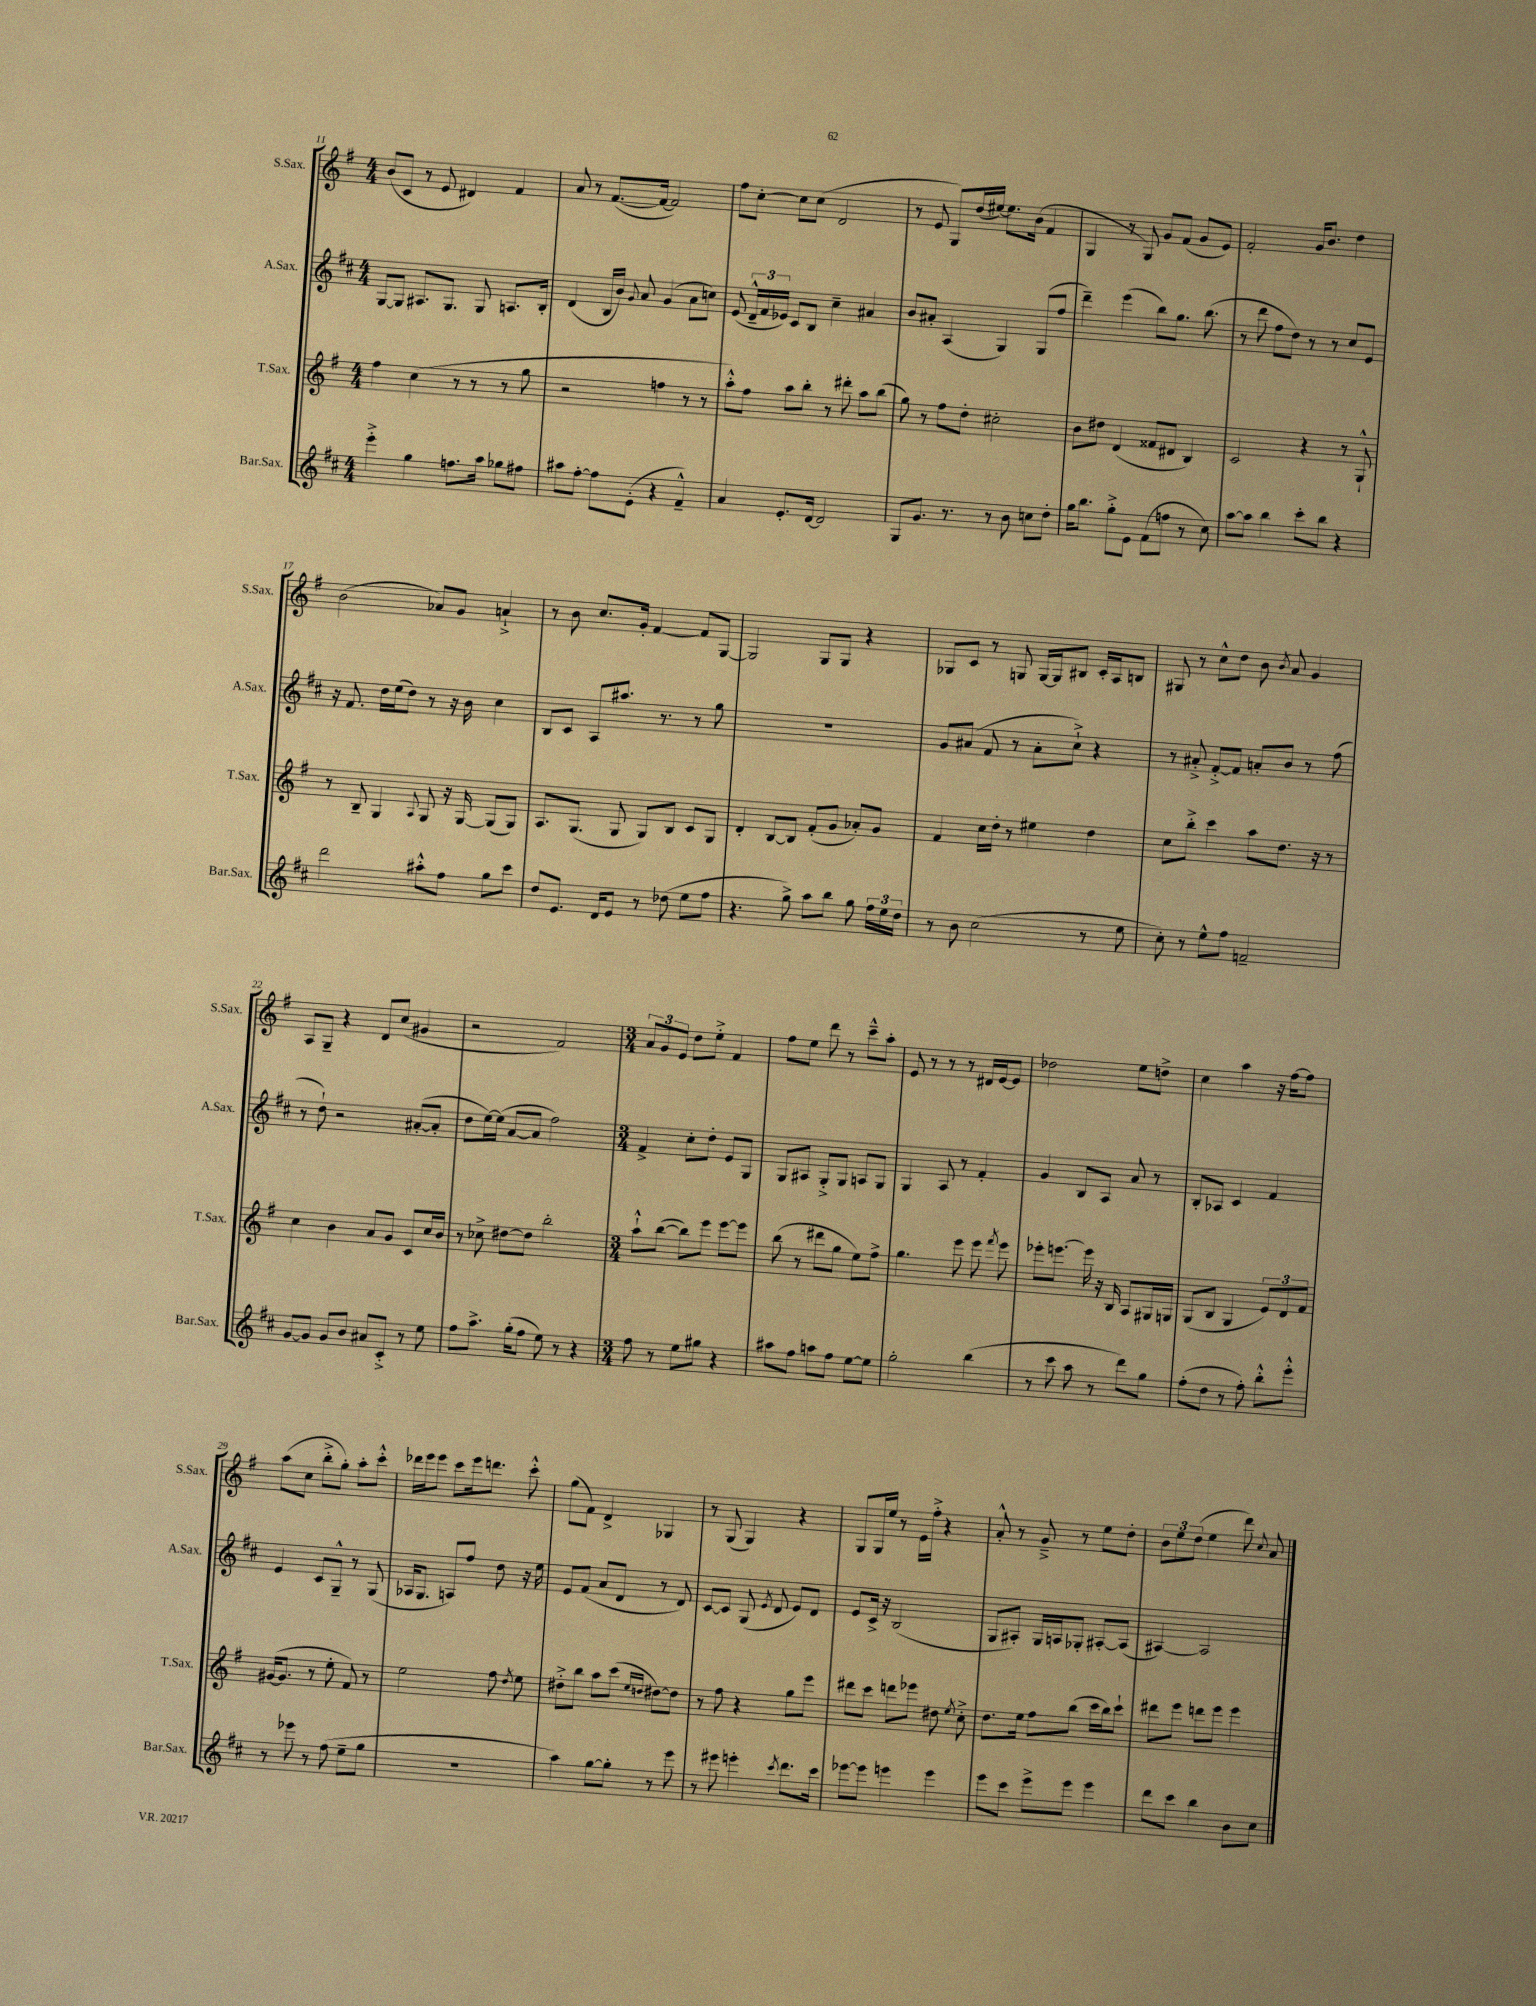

**kern	**kern	**kern	**kern
*staff4	*staff3	*staff2	*staff1
*clefG2	*clefG2	*clefG2	*clefG2
*k[f#c#]	*k[f#]	*k[f#c#]	*k[f#]
*M4/4	*M4/4	*M4/4	*M4/4
4eee'^	4ff#	[8G	(8b
.	.	8G]	8c
4gg	(4cc	8.A#	8r
.	.	.	8e
.	.	8.G	.
8.ff	8r	.	4d#)
.	8r	8G	.
16aa	.	.	.
8gg-	8r	8.A	4f#
8ff#	8gg	.	.
.	.	16B'	.
=	=	=	=
8aa#	2r	(4d	8a
[8ff#'	.	.	8r
8ff#]	.	16B	([8.f#
.	.	16b)	.
.	.	8qqg	.
(8e'	.	8a	.
.	.	.	16f#_
4r	4ff	(4g	2f#])
4f#~^^)	8r	8a	.
.	8r	8cc)	.
=	=	=	=
4a	8aa'^^)	(8e	8ff#
.	8ff#	24d~^^	[8cc'
.	.	24f#	.
.	.	24e-)	.
8.e'	8aa	8c#	8cc]
.	8bb'	8B	(8cc
[16d	.	.	.
2d]	8r	4cc#~	2d
.	8ddd#'	.	.
.	8aa	4a#	.
.	(8bb	.	.
=	=	=	=
8G	8gg)	8b	8r
8.g	8r	8a#'	8e
.	8ff#	(4A	8G)
8.r	.	.	.
.	8dd'	.	(16dd
.	.	.	[16ee#)
8r	2cc#'	4G)	8.ee#]
8b	.	.	.
.	.	.	(16b
8cc	.	(8G	4f#
8dd'	.	8ff#	.
=	=	=	=
16gg	8b	4ddd~)	4G
8.bb	.	.	.
.	8dd#	.	.
8gg'^	(4d	(4eee	8r
8e	.	.	8G)
(8f#	8f##	8bb)	8g
8ff	8d#	8.gg	(8f#
8r	4B)	.	8g
.	.	(8.bb	.
8cc#)	.	.	8e)
=	=	=	=
[8aa	2c	8r	2f#'
8aa]	.	8ddd	.
4bb	.	8ff#	.
.	.	8dd)	.
8ccc#'	4r	8r	16g
.	.	.	8.b
8bb	.	8r	.
4r	8r	8cc#	4dd
.	8G`^^	8e	.
=	=	=	=
2ddd	8r	16r	(2b
.	.	8.f#	.
.	8B~	.	.
.	4G	16dd	.
.	.	(16ee	.
.	.	8dd)	.
.	8qqA	.	.
8aa#'^^	8G	8r	8a-)
8ff#	16r	16r	8g
.	[16G	16b	.
8gg	(8G]	4cc#	4a`^
8ccc#	8G)	.	.
=	=	=	=
8dd	8.A	8B	8r
8.e	.	8c#	8b
.	(8.G	.	.
.	.	8A	8.cc
16d	.	.	.
8e	8G	8.aa#	.
.	.	.	16g'
8r	8G)	.	[4f#
.	.	8.r	.
(8dd-	8B	.	.
8ee	8c	8r	8f#]
8ff#	8G	8gg	[8G
=	=	=	=
4.r	4d'	1r	2G]
.	[8B	.	.
8gg^)	8B]	.	.
8aa	(8f#'	.	8G
8bb	8g	.	8G
8gg	8a-')	.	4r
24ff#	8g	.	.
24ee	.	.	.
24dd	.	.	.
=	=	=	=
8r	4f#	8g	8G-
8b	.	(8a#	8c
(2cc#	16cc	8f#	8r
.	16dd'	.	.
.	8r	8r	8G
.	4ee#	8a#'	[16G
.	.	.	16G]
.	.	8cc#`^)	8B#
8r	4dd	4r	16c'
.	.	.	16A
8ee	.	.	8B
=	=	=	=
8cc#')	8cc	8r	8G#
8r	8bb'^	8a#'^	8r
8ee^^	4ccc	[8f#'^	8cc^^
8ff#	.	8f#]	8dd
2f~	8aa	8a'	8b
.	.	.	8qb
.	8.dd	8b	8a
.	.	8r	4g
.	16r	.	.
.	8r	(8ff#	.
=	=	=	=
[8g	4cc	8r	8A
8g]	.	8dd`)	8G~
8g	4b	2r	4r
8b	.	.	.
8a#	8a	.	8d
8c#'^	8g	.	(8cc
8r	8c	([8a#'	4g#
8ee	16cc	8a#']	.
.	16b	.	.
=	=	=	=
8ff#	8r	8dd	2r
8.aa^	8cc-^	[16ee)	.
.	.	(16ee]	.
.	[8dd#	[8a	.
(16gg'	.	.	.
8ff#	8dd#]	8a]	.
8ee)	2bb'	2ff#)	2f#)
8r	.	.	.
4r	.	.	.
=	=	=	=
*M3/4	*M3/4	*M3/4	*M3/4
8ff#	8aa`^^	4f#^	12a
.	.	.	12g
8r	([8bb	.	.
.	.	.	12e
8ee	8bb])	8cc#'	8dd
8gg#	8eee	8dd'	8ee'^
4r	[8eee	8e	4f#
.	8eee]	8G	.
=	=	=	=
8aa#	(8bb	8G	8ff#
8ff#	8r	8A#	8ee
8aa	8ddd#	8G'^	8ddd
8ff#	8gg	8G	8r
[8ee	8ee)	8A	8ccc~^^
8ee]	8ff#^	8G	8aa'
=	=	=	=
2gg'	4.gg	4G	8e
.	.	.	8r
.	.	8A	8r
.	8eee	8r	8r
(4bb	8eee	4f#'	16d#
.	.	.	[16e
.	8qfff#	.	.
.	8eee	.	8e]
=	=	=	=
8r	8eee-'	4g	2dd-
8ccc#	[8.eee	.	.
8aa	.	8B	.
.	16eee]	.	.
8r	16r	8A	.
.	16B	.	.
8ddd)	8A	8a	8ee
8gg	16G#	8r	8dd^
.	16G	.	.
=	=	=	=
(8ff#'	(8G	8B'	4cc
8dd	8B	8A-	.
8r	4G	4c#	4aa
8ff#')	.	.	.
8bb'^^	12e)	4f#	16r
.	.	.	[16ff#
.	12d	.	.
8eee'^^	.	.	8ff#]
.	12f#	.	.
=	=	=	=
8r	([16g#	4e	(8aa
.	8.g#]	.	.
8eee-	.	.	8cc
8r	8r	8c#	8bb'^
(8ff#	8ee'	8G~^^	8gg')
8ee~	8f#)	8r	8aa'
8gg	8r	(8G	8ccc'^^
=	=	=	=
2.r	2ee	16A-	16ddd-
.	.	8.G	16eee
.	.	.	8eee
.	.	8A)	8ccc
.	.	8ff#	16eee
.	.	.	8.ddd
.	8ff#	8dd	.
.	8qdd	.	.
.	8ee	16r	8ccc'^^
.	.	16ee	.
=	=	=	=
4aa)	8dd#'^	8e	(8gg
.	8bb	(8f#	8f#)
[8gg	8aa	8a	4d^
8gg']	(8ccc	8d	.
.	16qqee	.	.
.	16qqdd	.	.
8r	[8dd#)	8r	4G-
8eee	8dd#]	8d)	.
=	=	=	=
8r	8r	[8c#	8r
8eee#	8ff#	8c#]	(8G
4eee'	4r	(8G	4G)
.	.	8qe	.
.	.	8d	.
8qccc#	.	.	.
8.ddd	8gg	8e)	4r
.	8eee	8d	.
16ccc#	.	.	.
=	=	=	=
[8eee-	8ddd#	8e	8G
8eee-]	8ccc	16c#^	16G
.	.	16r	16ee
4eee	8ddd	(2B	8r
.	8eee-	.	16e
.	.	.	16ff#'^
4eee	8dd#	.	4r
.	8qee	.	.
.	8cc'^	.	.
=	=	=	=
8eee	8.dd	8G	8a'^^
8ccc#	.	8A#')	8r
.	16ee	.	.
8eee^	8ff#	16G	8g~^
.	.	16A	.
8eee	(8bb	8G-'	8r
4eee	16ccc	[8A#'	8ee
.	16bb)	.	.
.	8ccc`	(8A#]	8dd'
=	=	=	=
8ddd	8ddd#	[4A#)	12b
.	.	.	12ee
8ccc#	8eee	.	.
.	.	.	(12dd
4bb	8ddd	2A#]	4ee
.	8eee	.	.
8b	4eee	.	8ddd)
.	.	.	8qqcc
8cc#	.	.	8a
==	==	==	==
*-	*-	*-	*-
